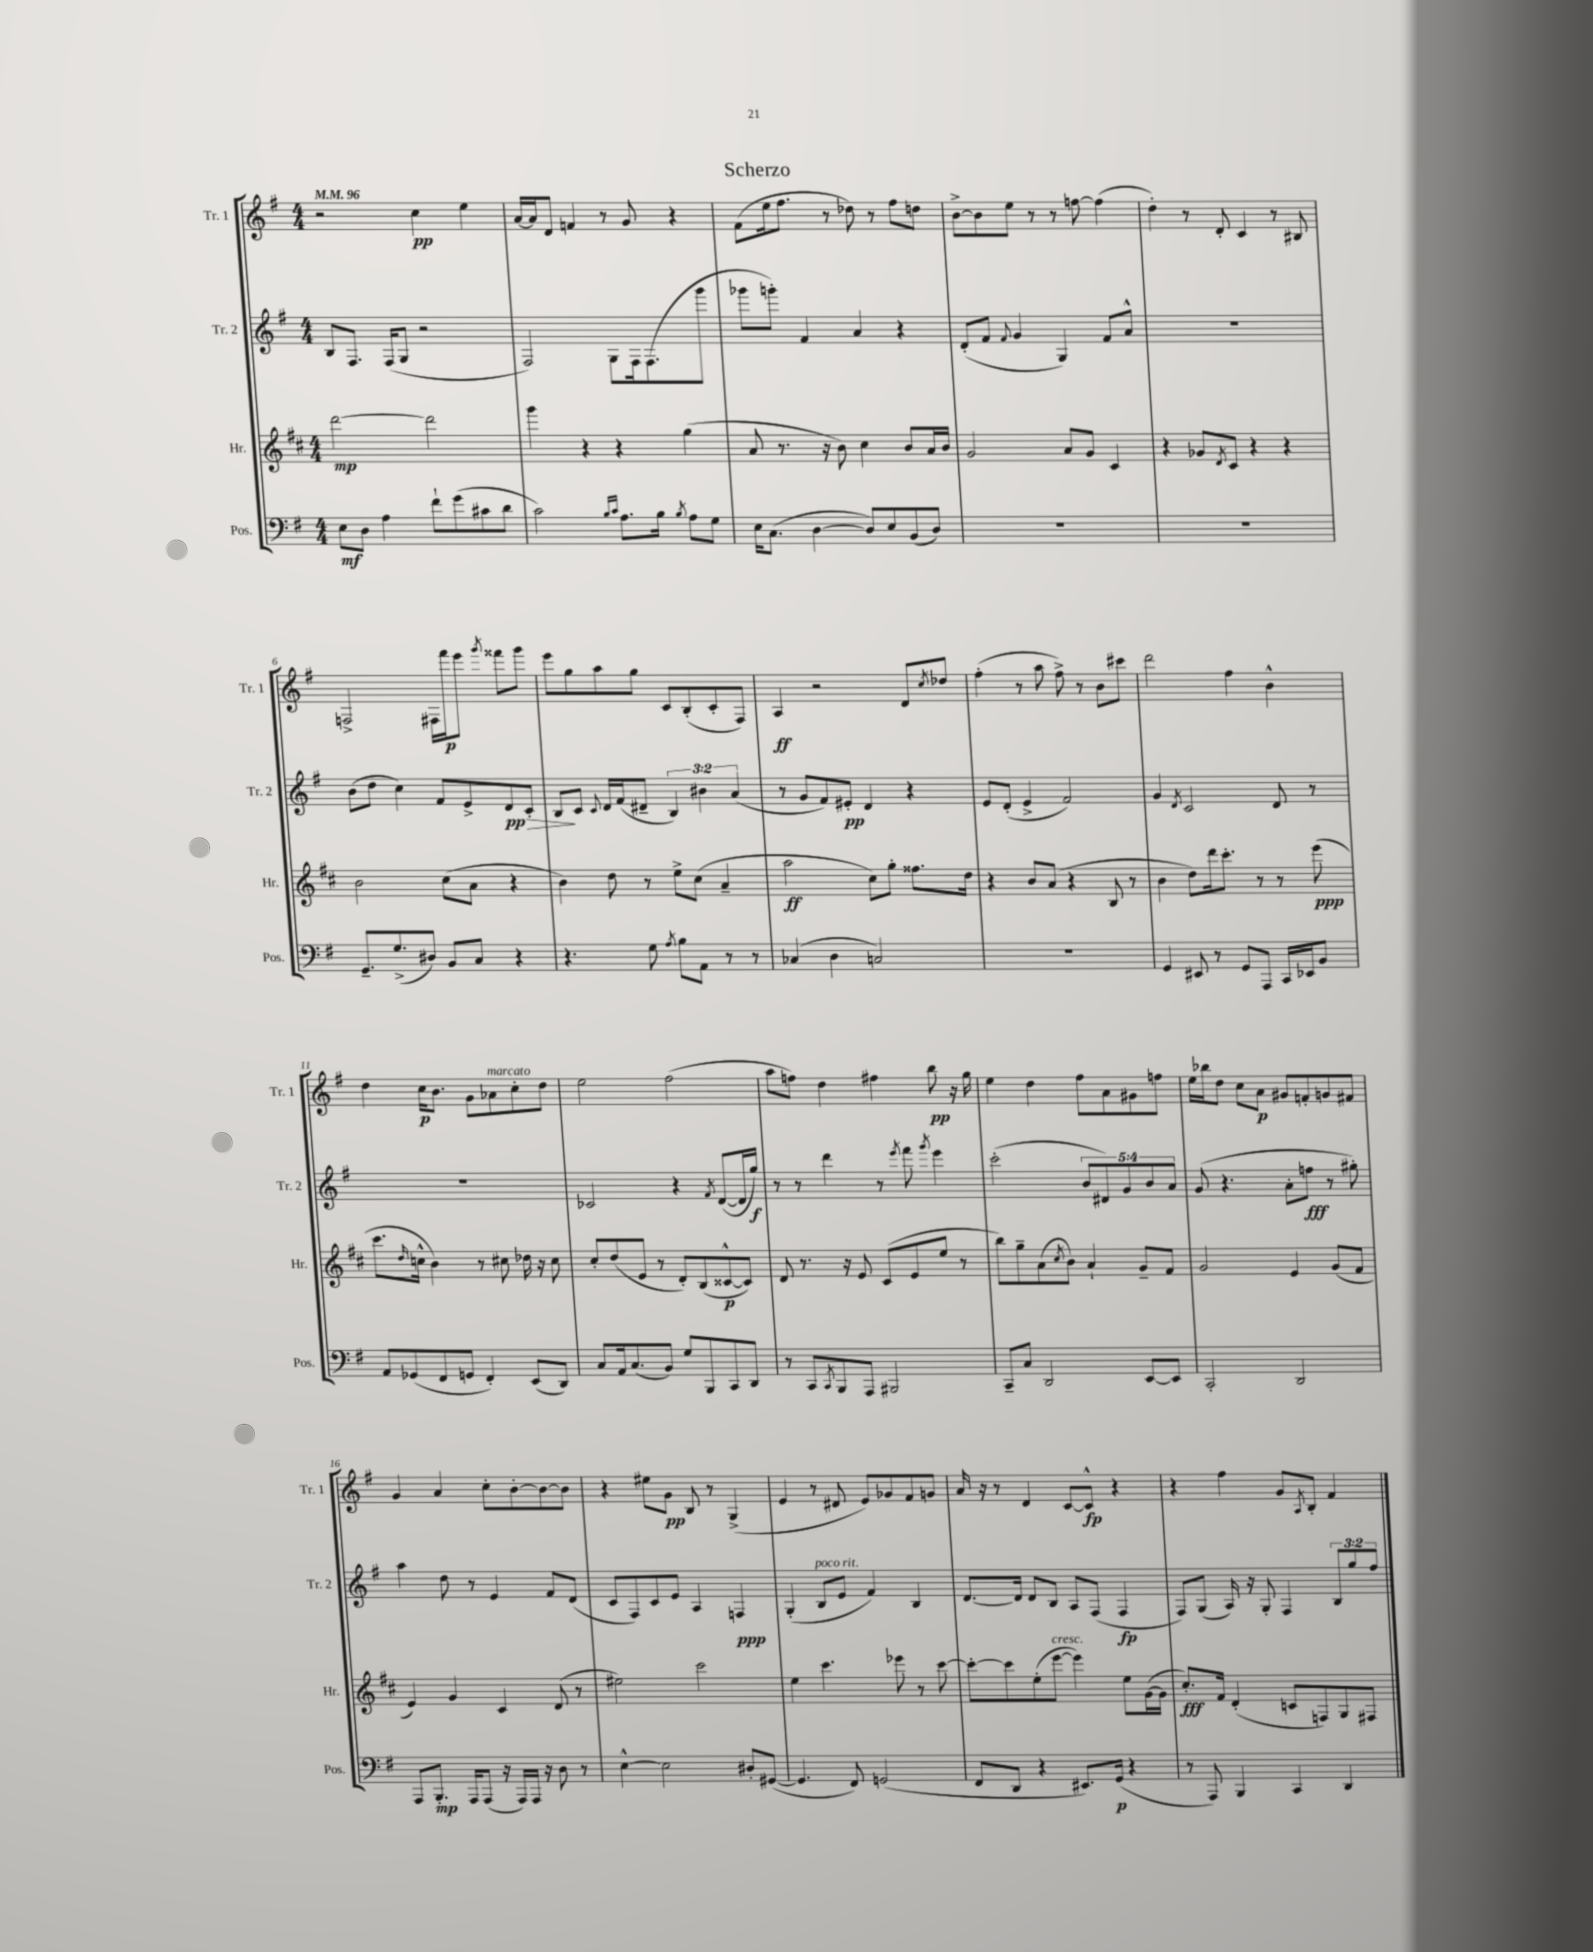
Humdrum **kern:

**kern	**kern	**kern	**kern
*staff4	*staff3	*staff2	*staff1
*clefF4	*clefG2	*clefG2	*clefG2
*k[f#]	*k[f#c#]	*k[f#]	*k[f#]
*M4/4	*M4/4	*M4/4	*M4/4
*MM96	*MM96	*MM96	*MM96
8E\L	[2ddd\	8B/L	2r
8D\J	.	8.F#/J	.
4A\	.	.	.
.	.	(16F#/LK	.
.	.	8G/J	.
8f#`\L	2ddd\]	2r	4cc\
(8g\	.	.	.
8c#\	.	.	4ee\
8d\J	.	.	.
=	=	=	=
2c\)	4ggg\	2F#/)	[16a/LL
.	.	.	16a/]J
.	.	.	8d/J
.	4r	.	4f/
16qqB/LL	.	.	.
16qqc/JJ	.	.	.
8.A\L	4r	8G\L	8r
.	.	16F#\k	8g/
16B\Jk	.	(8.F#\	.
8qB/	.	.	.
8A\L	(4gg\	.	4r
8G\J	.	8ggg\J	.
=	=	=	=
16E\LK	8a/	8ggg-\L	(8f#\L
(8.C\J	.	.	.
.	8.r	8ggg'\J)	16ee\k
.	.	.	8.ff#\J
[4D\	.	4f#/	.
.	16r	.	.
.	8b\)	.	8r
8D/]L)	4cc#\	4a/	8dd-\)
8E/	.	.	8r
(8BB/	8b/L	4r	8ff#\L
8D/J)	16a/L	.	8dd\J
.	16b/JJ	.	.
=	=	=	=
1r	2g/	(8d'/L	[8b^\L
.	.	8f#/J	8b\]
.	.	8qqf#/	.
.	.	4g/	8ee\J
.	.	.	8r
.	8a/L	4G/)	8r
.	8g/J	.	[8ff\
.	4c#/	8f#/L	(4ff\]
.	.	8a^^/J	.
=	=	=	=
1r	4r	1r	4dd'\)
.	8g-/L	.	8r
.	8qd/	.	.
.	8c#/J	.	8d'/
.	4r	.	4c/
.	4r	.	8r
.	.	.	8B#/
=	=	=	=
8.GG~/L	2b\	(8b\L	2F^/
.	.	8dd\J	.
(8.G^/	.	.	.
.	.	4cc\)	.
8D#/J)	.	.	.
8BB/L	(8cc#\L	8f#/L	16F#\LL
.	.	.	16fff#\J
8C/J	8a\J	8e^/	8eee\J
.	.	.	8qggg/
4r	4r	8d/	8fff##\L
.	.	8c'/J	8ggg\J
=	=	=	=
4.r	4b\)	8B/L	8eee\L
.	.	8c/J	8gg\
.	.	8qqc/	.
.	8dd\	16d/LL	8aa\
.	.	(16f#/J	.
8G\	8r	8d#~/J	8gg\J
8qA/	.	.	.
8B\L	8ee^\L	6B/)	8c/L
8AA\J	(8cc#\J	.	(8B'/
.	.	6b#\	.
8r	4a~/	.	8c'/
.	.	(6a/	.
8r	.	.	8F#/J)
=	=	=	=
(4C-/	2aa\	8r	4A/
.	.	8g/L	.
4D\	.	8f#/)	2r
.	.	8e#'/J	.
2C/)	8cc#\L)	4d/	.
.	8gg'\J	.	.
.	8.ff##\L	4r	8d/L
.	.	.	8qcc/
.	.	.	8dd-/J
.	16dd\Jk	.	.
=	=	=	=
1r	4r	8e/L	(4ff#'\
.	.	(8d'/J	.
.	8b/L	4e^/	8r
.	(8a/J	.	8aa\
.	4r	2f#/)	8ff#^\)
.	.	.	8r
.	8B/	.	8b\L
.	8r	.	8ccc#\J
=	=	=	=
4GG/	4b\	4g/	2ddd\
.	.	8qd/	.
8EE#/	8dd\L)	2c/	.
8r	16ddd\k	.	.
.	8.ccc#'\J	.	.
8GG/L	.	.	4ff#\
8AAA/J	8r	.	.
16CC/LL	8r	8d/	4b^^\
16EE-/J	.	.	.
8BB/J	(8eee\	8r	.
=	=	=	=
8AA/L	8.ccc#\L	1r	4dd\
(8GG-/	.	.	.
.	16qqdd/	.	.
.	16cc^^\Jk	.	.
8FF#/	4b\)	.	16cc\LK
.	.	.	8.b\J
8GG/J	.	.	.
4FF#'/)	8r	.	8g\L
.	8cc#\	.	8a-\
(8EE/L	16dd-\	.	8cc'\
.	16r	.	.
8DD/J)	8cc#\	.	8dd\J
=	=	=	=
8C/L	8cc#'/L	2c-/	2ee\
16AA/k	(8dd/	.	.
(8.C/	.	.	.
.	8e/J	.	.
8BB/J)	8r	.	.
8G/L	8d'/L)	4r	(2ff#\
8BBB/	(8B/	.	.
.	.	8qf#/	.
8CC/	[8c##^^/	([8d/L	.
8DD/J	8c##/]J)	16d/]L	.
.	.	16gg/JJ)	.
=	=	=	=
8r	8d/	8r	8aa\L
8CC/L	8.r	8r	8ff\J)
8qCC/	.	.	.
8BBB/	.	4ddd\	4dd\
.	16r	.	.
8AAA/J	8e/	.	.
2BBB#/	(8c#/L	8r	4ff#\
.	.	8qeee/	.
.	8e/	8fff#\	.
.	.	8qggg/	.
.	8ee/J	4eee\	8bb\
.	8r	.	16r
.	.	.	16gg\
=	=	=	=
8CC~/L	8bb\L)	(2ccc'\	4ee\
8C/J	8gg~\	.	.
2DD/	(8a\	.	4dd\
.	8qcc#/	.	.
.	8b\J)	.	.
.	4a`/	10b/L	8ff#\L
.	.	10d#/)	.
.	.	.	8a\
.	.	10g/	.
[8EE/L	8g~/L	.	8g#\
.	.	10b/	.
8EE/]J	8f#/J	.	8ff\J
.	.	10a/J	.
=	=	=	=
2CC'/	2g/	(8g/	16ee\LL
.	.	.	16bb-\J
.	.	4.r	8dd\J
.	.	.	8cc\L
.	.	.	8a\J
2DD/	4e/	8a'\L	8g#/L
.	.	8ff\J	8f'/
.	(8g/L	8r	8g/
.	8f#/J	8gg#'\)	8f#/J
=	=	=	=
8AAA/L	4e/)	4aa\	4g/
8.BBB'/J	.	.	.
.	4g/	8dd\	4a/
16AAA/LK	.	.	.
(8AAA/J	.	8r	.
16r	4c#/	4e/	8cc'\L
16AAA/LL)	.	.	.
16AAA/JJ	.	.	[8b'\
16r	.	.	.
8D\	(8d/	8f#/L	8b\_
8r	8r	(8d/J	8b\]J
=	=	=	=
[4E^^\	2ee#\)	8c/L	4r
.	.	8F#/)	.
2E\]	.	8c/	8ee#\L
.	.	8e/J	8g\J
.	2ccc#\	4A/	8B/
.	.	.	8r
8D#'/L	.	4F/	(4G^/
([8GG#/J	.	.	.
=	=	=	=
4.GG#/]	4ee\	(4G'/	4e/
.	4.ccc#\	8B/L	8r
8FF#/)	.	8e/J	8d#/
(2GG/	.	4f#/)	8e/L)
.	8eee-\	.	8g-/
.	8r	4B/	8f#/
.	[8ccc#\	.	8g/J
=	=	=	=
8FF#/L	8ccc#'\_L	[8.d/L	16a/
.	.	.	16r
8DD/J	8ccc#\]	.	8r
.	.	16d/]Jk	.
4r	(8ee'\	8d/L	4d/
.	[8eee\J	8B/J	.
8.EE#/L)	4eee\])	8A/L	[8c/L
.	.	(8F#/J	8c^^/]J
(16GG/Jk	.	.	.
4r	8ee\L	4F#/	4r
.	([16g\L	.	.
.	16g\]JJ	.	.
=	=	=	=
8r	8.cc#'/L)	8F#/L)	4r
8AAA/)	.	(8G/J	.
.	16f#/Jk	.	.
4BBB/	(4d'/	16A/)	4ff#\
.	.	16r	.
.	.	8G'/	.
4CC/	8c/L	4F#/	8g/L
.	.	.	8qA/
.	8F/)	.	8B'/J
4DD/	8G/	12B/L	4f#/
.	.	12gg/	.
.	8F#/J	.	.
.	.	12ff#/J	.
==	==	==	==
*-	*-	*-	*-
